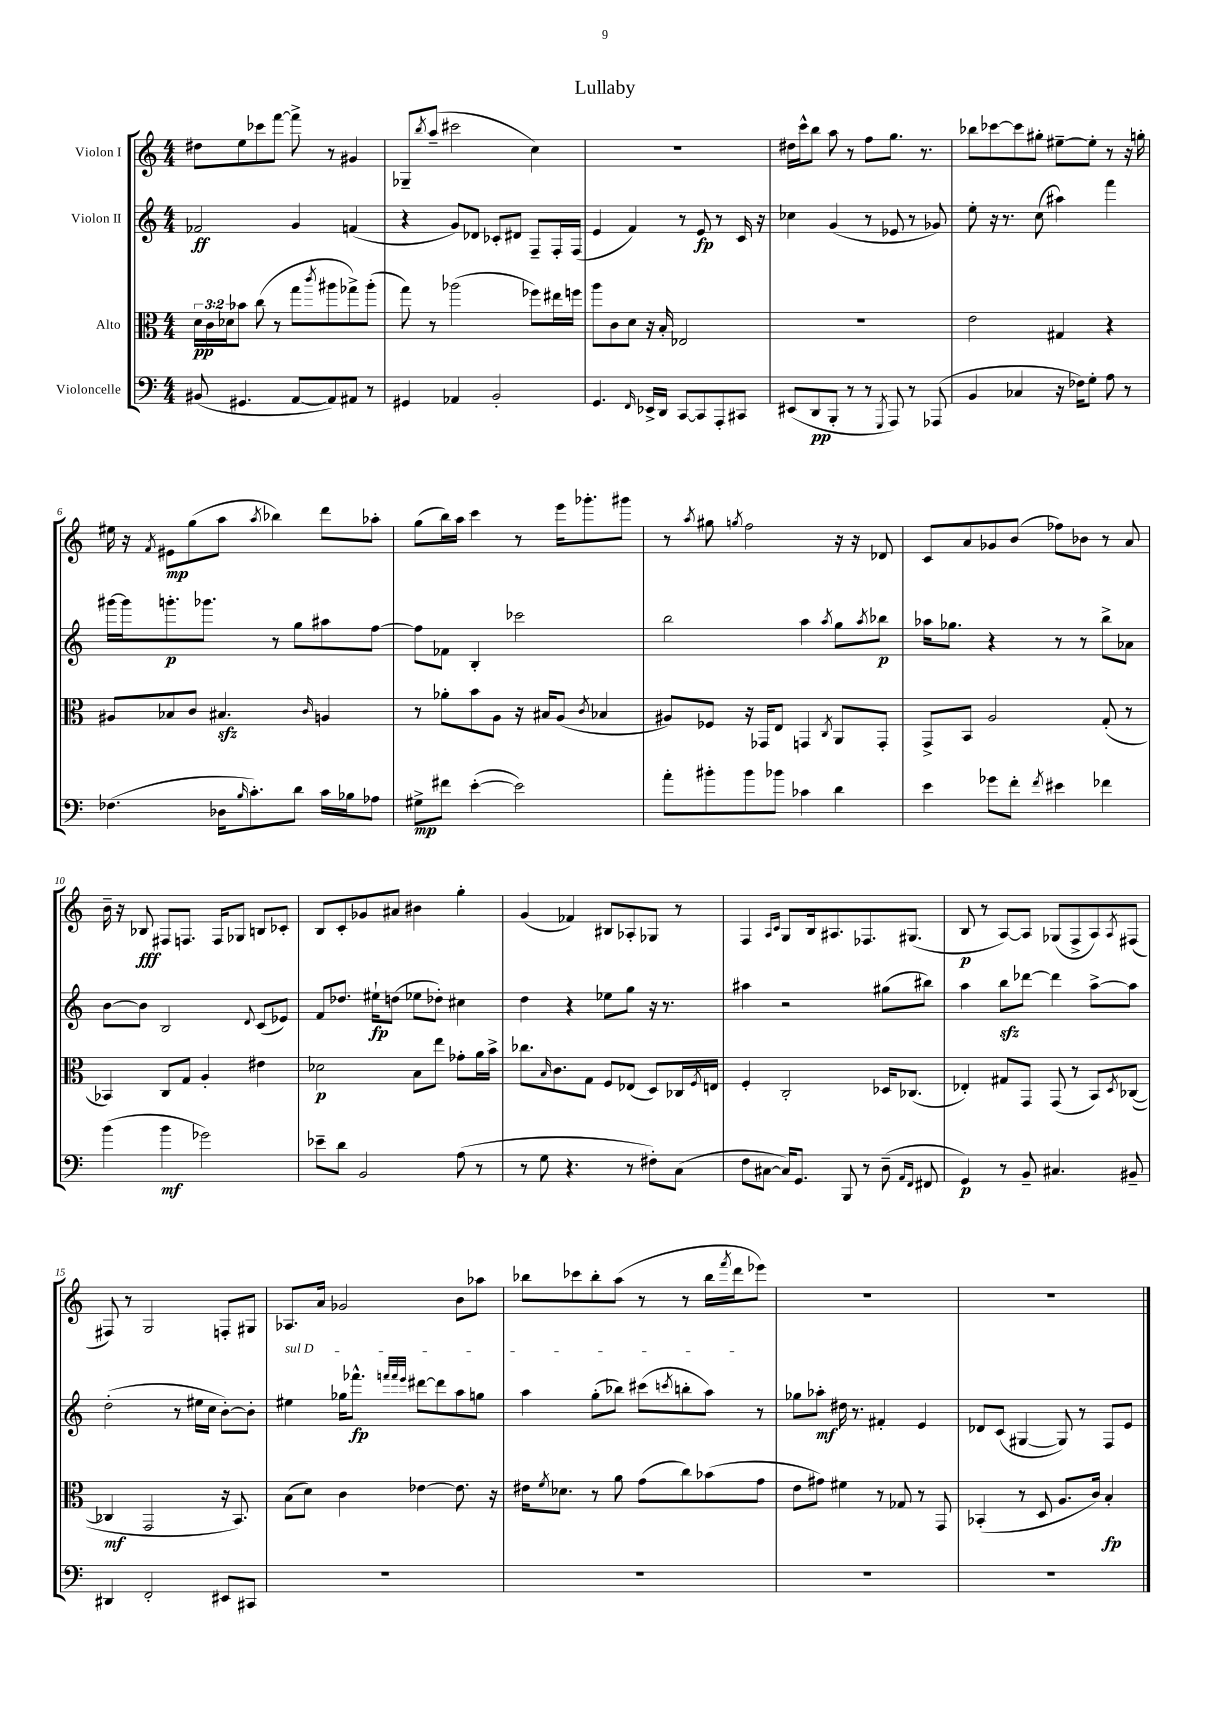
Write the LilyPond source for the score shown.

\header { title = "Lullaby" }
<<
\new StaffGroup <<
\new Staff = "s0" \with { instrumentName = "Violon I" } {
    \clef treble \key c \major \numericTimeSignature \time 4/4
    dis''8 e''8 ces'''8 f'''8~ f'''8-> r8 gis'4 |
    ges8-- \acciaccatura { b''8 } a''8--( cis'''2 c''4) |
    R1 |
    dis''16 c'''16-^ b''8 a''8 r8 f''8 g''8. r8. |
    bes''8 ces'''8~ ces'''8 gis''8-. eis''8~-- eis''8-. r8 r16 g''16-. |
    eis''16 r16 \acciaccatura { f'8 } eis'8\mp g''8( a''8 \acciaccatura { a''8 } bes''4) d'''8 aes''8-. |
    g''8( b''16) a''16 c'''4 r8 e'''16 ges'''8.-. gis'''8 |
    r8 \acciaccatura { a''8 } gis''8 \acciaccatura { g''8 } f''2 r16 r16 des'8 |
    c'8 a'8 ges'8 b'8( fes''8) bes'8 r8 a'8 |
    b'16-- r16 bes8\fff fis8 f8. f16 ges8 b8 ces'8-. |
    b8 c'8-. ges'8 ais'8 bis'4 g''4-. |
    g'4( fes'4) bis8 aes8-. ges8 r8 |
    f4 \grace { a16 c'16 } g8 b16 ais8. fes8. gis8.( |
    b8\p r8 a8~) a8 ges8( f8-> a8) \acciaccatura { a8 } fis8( |
    fis8) r8 g2 f8-. gis8 |
    aes8. a'16 ges'2 b'8 aes''8 |
    bes''8 ces'''8 bes''8-. a''8( r8 r8 bes''16 \acciaccatura { f'''8 } d'''16 ees'''8) |
    R1 |
    R1 \bar "|." |
}
\new Staff = "s1" \with { instrumentName = "Violon II" } {
    \clef treble \key c \major \numericTimeSignature \time 4/4
    fes'2\ff g'4 f'4( |
    r4 g'8) des'8 ces'8-. dis'8 f8-- f16-. f16( |
    e'4 f'4) r8 e'8\fp r8 c'16 r16 |
    ces''4 g'4( r8 ees'8 r8 ges'8) |
    e''8-. r16 r8. c''8( ais''4) f'''4 |
    gis'''16~ gis'''16 g'''8.-.\p ges'''8. r8 g''8 ais''8 f''8~ |
    f''8 fes'8 b4-. ces'''2 |
    b''2 a''4 \acciaccatura { a''8 } g''8 \acciaccatura { a''8 } bes''8\p |
    aes''16 ges''8. r4 r8 r8 b''8-> aes'8 |
    b'8~ b'8 b2 \appoggiatura { d'8 } c'8( ees'8) |
    f'8 des''8. eis''16-!\fp d''8( ees''8 des''8-.) cis''4 |
    d''4 r4 ees''8 g''8 r16 r8. |
    ais''4 r2 gis''8( bis''8) |
    a''4 b''8\sfz des'''8~ des'''4 a''8~-> a''8 |
    d''2-.( r8 eis''16 c''16 b'8~-.) b'8-. |
    \once \override TextSpanner.bound-details.left.text = \markup { \italic "sul D" } eis''4\startTextSpan ges''16 fes'''8.-^\fp \grace { f'''32 f'''32 e'''32 } dis'''8~ dis'''8 a''8 g''8 |
    a''4 g''8-.( bes''8) cis'''8( \acciaccatura { c'''8 } b''8-. a''8\stopTextSpan) r8 |
    ges''8 aes''8-.\mf dis''16 r8. fis'4-. e'4 |
    des'8 c'8( gis4~ gis8) r8 f8 e'8 \bar "|." |
}
\new Staff = "s2" \with { instrumentName = "Alto" } {
    \clef alto \key c \major \numericTimeSignature \time 4/4 \override Staff.TupletNumber.text = #tuplet-number::calc-fraction-text
    \tuplet 3/2 { d'16\pp c'16 des'16 } bes'8 c''8( r8 g''8 \acciaccatura { c'''8 } ais''8 ges''8->) ais''8-.( |
    g''8) r8 aes''2( fes''8) eis''16 f''16 |
    a''8 c'8 d'8 r16 b16-. ees2 |
    R1 |
    e'2 gis4 r4 |
    ais8 bes8 c'8 bis4.\sfz \grace { c'16 } a4 |
    r8 aes'8-. b'8 a8 r16 bis16 a8( \acciaccatura { c'8 } bes4 |
    ais8) fes8 r16 ges,16 e8 g,4 \acciaccatura { c8 } a,8 g,8-. |
    g,8-> b,8 a2 g8-.( r8 |
    bes,4) c8 g8 a4-. eis'4 |
    des'2\p b8 e''8 ges'8-. a'16 b'16-> |
    ces''8. \grace { b16 } c'8. g8 f8 ees8( d8) ces16 \acciaccatura { f8 } e16 |
    f4-. c2-. des16 ces8.( |
    ees4-.) gis8 g,8 g,8( r8 b,8) \acciaccatura { d8 } ces8~( |
    ces4\mf g,2 r16 b,8.) |
    b8( d'8) c'4 ees'4~ ees'8. r16 |
    eis'16 \acciaccatura { f'8 } des'8. r8 a'8 g'8( c''8) bes'8( g'8 |
    e'8 gis'8) fis'4 r8 ges8 r8 g,8 |
    bes,4-.( r8 d8 a8. c'16) b4-.\fp \bar "|." |
}
\new Staff = "s3" \with { instrumentName = "Violoncelle" } {
    \clef bass \key c \major \numericTimeSignature \time 4/4
    bis,8( gis,4. a,8~ a,8) ais,8 r8 |
    gis,4 aes,4 b,2-. |
    g,4. \grace { f,16 } ees,16-> d,16 c,8~ c,8 a,,8-. cis,8 |
    eis,8( d,8\pp b,,8-. r8 r8 \acciaccatura { g,,8 } a,,8) r8 aes,,8( |
    b,4 ces4 r16 fes16) g8-. a8 r8 |
    fes4.( des16 \grace { b16 } c'8.-.) d'8 c'16 bes16 aes8 |
    gis8->\mp fis'8 e'4~-.( e'2) |
    a'8-. bis'8-. bis'8 bes'8 ces'4 d'4 |
    e'4 ges'8 f'8-. \acciaccatura { f'8 } eis'4 fes'4 |
    b'4( b'4\mf ges'2) |
    ees'8-- d'8 b,2 a8( r8 |
    r8 g8 r4. r8 fis8-.) c8( |
    f8 cis8~ cis16) g,8. b,,8 r8 d8--( \grace { a,16 f,16 } fis,8 |
    g,4\p) r8 b,8-- cis4. bis,8-- |
    dis,4 f,2-. eis,8 cis,8 |
    R1 |
    R1 |
    R1 |
    R1 \bar "|." |
}
>>
>>
